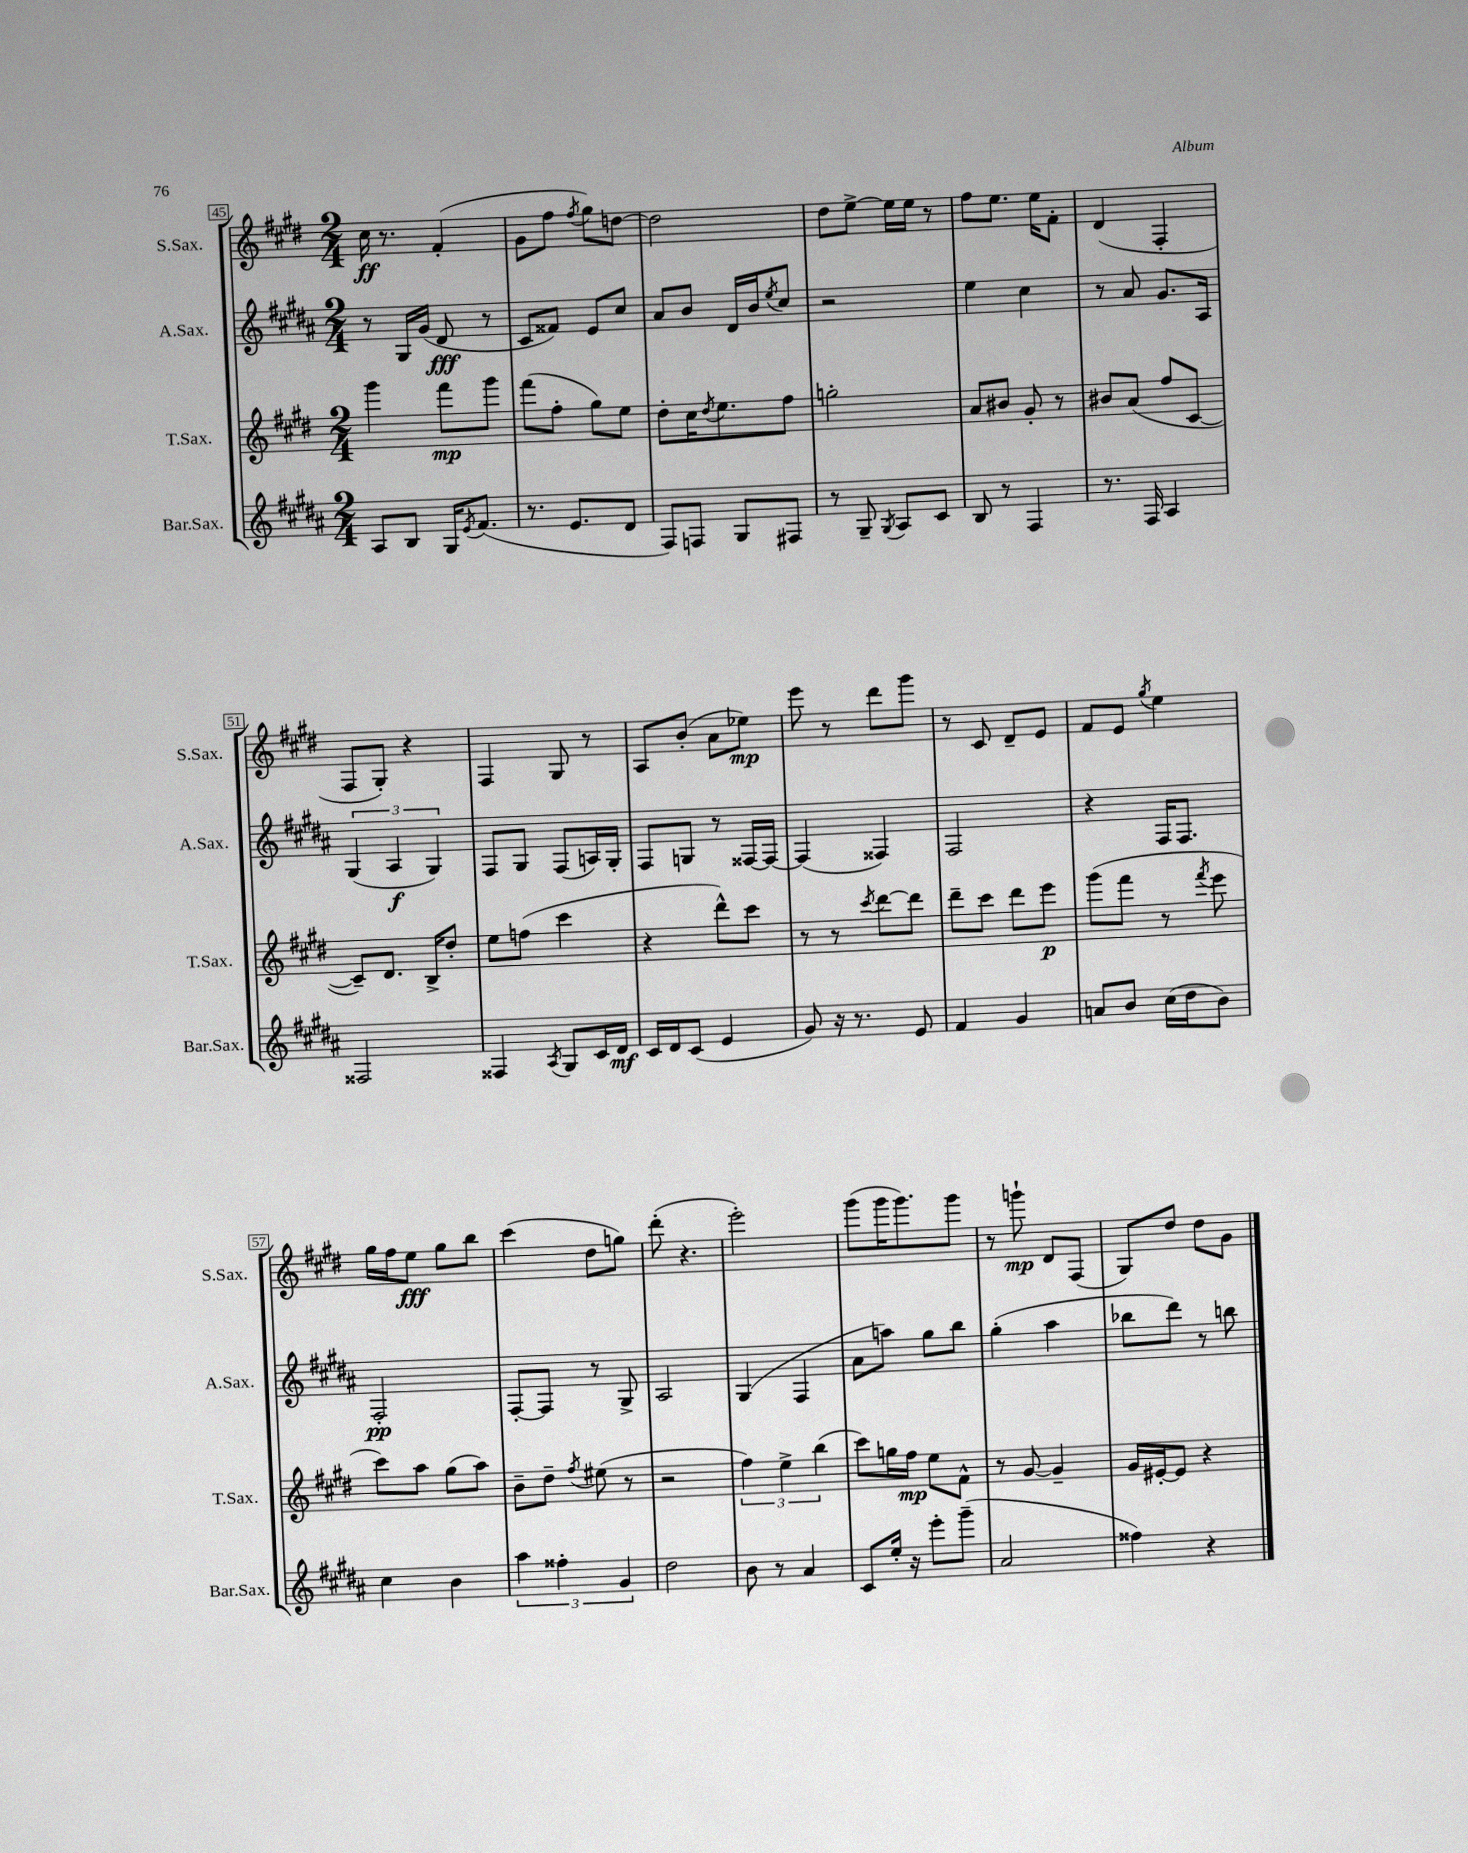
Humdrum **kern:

**kern	**kern	**kern	**kern
*staff4	*staff3	*staff2	*staff1
*clefG2	*clefG2	*clefG2	*clefG2
*k[f#c#g#d#a#]	*k[f#c#g#d#]	*k[f#c#g#d#a#]	*k[f#c#g#d#]
*M2/4	*M2/4	*M2/4	*M2/4
8A#	4ggg#	8r	16cc#
.	.	.	8.r
8B	.	16G#	.
.	.	(16g#	.
16G#	8fff#	8d#	(4f#'
8qe	.	.	.
(8.f#	.	.	.
.	8ggg#	8r	.
=	=	=	=
8.r	(8fff#	8c#	8g#
.	8ff#'	8f##)	8ff#
8.e	.	.	.
.	.	.	8qff#
.	8gg#)	8e	8gg#)
8d#	8ee	8cc#	[8dd
=	=	=	=
8F#)	8dd#'	8a#	2dd]
8F	16cc#	8b	.
.	8qdd#	.	.
.	8.ee	.	.
8G#	.	16d#	.
.	.	16b	.
.	.	8qee	.
8F#	8ff#	8cc#	.
=	=	=	=
8r	2gg'	2r	8dd#
8G#~	.	.	[8ee^
8qG#	.	.	.
8A#	.	.	16ee]
.	.	.	16ee
8c#	.	.	8r
=	=	=	=
8B	8a	4ee	8ff#
8r	8b#	.	8.ee
4F#	8g#'	4cc#	.
.	.	.	16ee
.	8r	.	8f#'
=	=	=	=
8.r	8b#	8r	(4d#
.	(8a	8a#	.
16F#	.	.	.
4A#	8ff#	8.g#	4F#'
.	[8c#	.	.
.	.	16A#	.
=	=	=	=
2F##	8c#~])	(6G#	8F#
.	8.d#	.	8G#')
.	.	6A#	.
.	.	.	4r
.	16B^	.	.
.	.	6G#)	.
.	8dd#'	.	.
=	=	=	=
4F##	8ee	8F#	4F#
.	(8ff	8G#	.
8qA#	.	.	.
8G#	4ccc#	(8F#	8G#
16c#	.	16A)	8r
16d#	.	16G#'	.
=	=	=	=
16c#	4r	8F#	8A
16d#	.	.	.
(8c#	.	8G	(8b'
4e	8ddd#^^)	8r	8a
.	8ccc#	[16F##	8ee-)
.	.	16F##_	.
=	=	=	=
8g#)	8r	(4F##]	8eee
16r	8r	.	8r
8.r	.	.	.
.	8qccc#	.	.
.	[8ddd#	4F##)	8ddd#
8e	8ddd#]	.	8ggg#
=	=	=	=
4f#	8ddd#~	2F#	8r
.	8ccc#	.	8c#
4g#	8ddd#	.	8d#~
.	8eee	.	8e
=	=	=	=
8a	(8ggg#	4r	8f#
8b	8fff#	.	8e
.	.	.	8qgg#
(16cc#	8r	16F#	4ee
16dd#	.	8.F#	.
.	8qfff#	.	.
8b)	8eee	.	.
=	=	=	=
4cc#	8ccc#)	2F#'	16gg#
.	.	.	16ff#
.	8aa	.	8ee
4b	(8gg#	.	8gg#
.	8aa)	.	8bb
=	=	=	=
6aa#	8b~	[8F#'	(4ccc#
.	8dd#~	8F#]	.
6ff##'	.	.	.
.	8qff#	.	.
.	(8ee#	8r	8dd#
6g#	.	.	.
.	8r	8G#^	8gg)
=	=	=	=
2dd#	2r	2A#	(8ddd#'
.	.	.	4.r
=	=	=	=
8b	6ff#)	(4G#	2eee')
8r	.	.	.
.	6ee^	.	.
4a#	.	4F#	.
.	(6bb	.	.
=	=	=	=
8c#	8ccc#)	8a#	(8ggg#
16ee'	16gg	8aa)	16ggg#
16r	16ff#	.	8.ggg#)
8eee'	8ee	8gg#	.
(8ggg#~	8f#^^	8bb	8ggg#
=	=	=	=
2a#	8r	(4gg#'	8r
.	[8g#	.	8ggg`
.	4g#~]	4aa#	8d#
.	.	.	(8F#
=	=	=	=
4ff##)	16g#	8bb-	8G#)
.	[16e#'	.	.
.	8e#]	8ddd#)	8dd#
4r	4r	8r	8dd#
.	.	8bb	8g#
==	==	==	==
*-	*-	*-	*-
